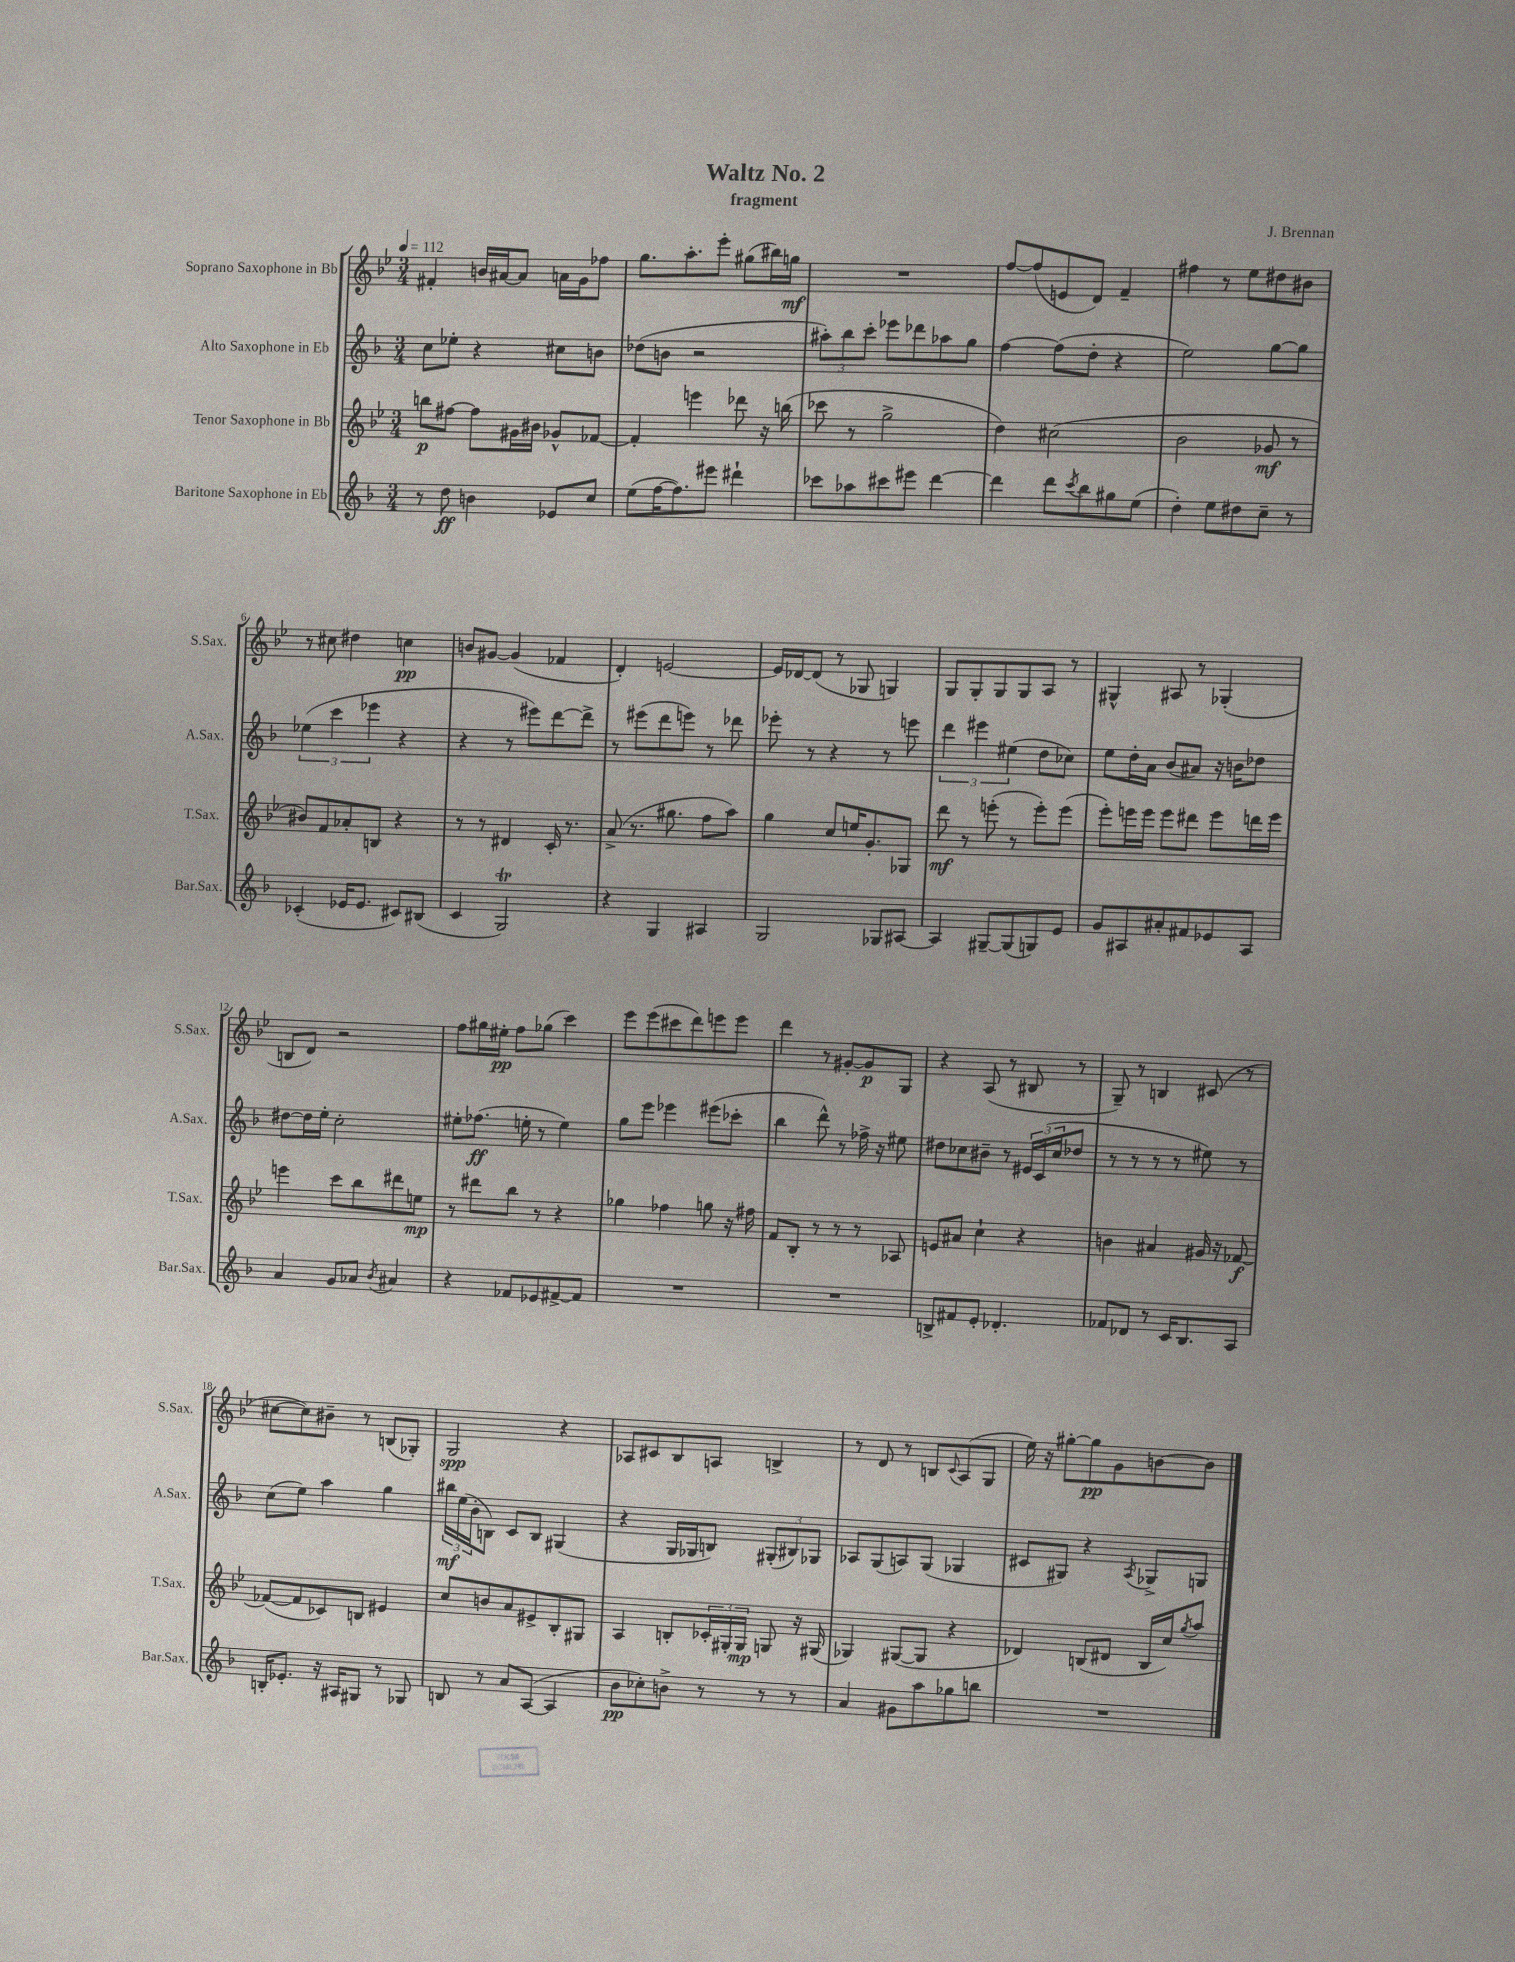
\header { title = "Waltz No. 2" composer = "J. Brennan" subtitle = "fragment" }
<<
\new StaffGroup <<
\new Staff = "s0" \with { instrumentName = "Soprano Saxophone in Bb" shortInstrumentName = "S.Sax." } {
    \clef treble \key bes \major \numericTimeSignature \time 3/4 \tempo 4 = 112
    fis'4-. b'16 ais'16~ ais'8 a'16 g'16 fes''8 |
    g''8. a''8.-. ees'''8-. gis''8( bis''16) g''16\mf |
    R2. |
    f''8~ f''8( e'8 d'8) f'4-- |
    fis''4 r8 ees''8 dis''8 bis'8 |
    r8 cis''8 dis''4 c''4\pp |
    b'8 gis'8~ gis'4( fes'4 |
    d'4-.) e'2~ |
    e'16 des'16~ des'8( r8 ges8 g4) |
    g8 g8-. g8 g8 a8 r8 |
    gis4-^ ais8 r8 ges4-.( |
    b8 d'8) r2 |
    f''8 gis''16 eis''16-.\pp f''8 ges''8( c'''4) |
    ees'''8 ees'''8( cis'''8 d'''8) e'''8 e'''8 |
    d'''4 r8 gis'8~-. gis'8\p g8 |
    r4 a8( r8 bis8 r8 |
    g8--) r8 b4 cis'8( r8 |
    cis''8~ cis''8) bis'8-- r8 b8( ges8-.) |
    g2\spp r4 |
    aes8 cis'8 bes8 a8 b4-> |
    r8 d'8 r8 b8 \appoggiatura { c'8 } a8( g8 |
    ees''16) r16 gis''8~-. gis''8\pp g'8 b'8~ b'8 \bar "|." |
}
\new Staff = "s1" \with { instrumentName = "Alto Saxophone in Eb" shortInstrumentName = "A.Sax." } {
    \clef treble \key f \major \numericTimeSignature \time 3/4
    c''8 ees''8-. r4 cis''8 b'8 |
    des''8( b'8 r2 |
    \tuplet 3/2 { ais''8-.) bes''8 c'''8-. } ees'''8 des'''8 aes''8 g''8 |
    f''4~ f''8( d''8-. r4 |
    e''2) g''8~ g''8 |
    \tuplet 3/2 { ees''4( c'''4 ees'''4 } r4 |
    r4 r8 eis'''8) d'''8~ d'''8-> |
    r8 eis'''8( d'''8 e'''8) r8 des'''8 |
    ees'''8-. r8 r4 r8 e'''8 |
    \tuplet 3/2 { d'''4 eis'''4 eis''4( } d''8 ces''8) |
    e''8 d''16-. a'16 bes'8( ais'8) r16 b'16 des''8 |
    dis''8~ dis''16 e''16-. c''2-. |
    eis''8-. fes''8.\ff( e''16-. r8 e''4) |
    g''8 e'''8 ees'''4 eis'''8( ces'''8-. |
    bes''4 d'''8-^) r8 fes''16-> r16 eis''8 |
    dis''8 ces''8 bis'8-- r8 \tuplet 3/2 { eis'16 c'16( ces''16 } des''8 |
    r8 r8 r8 r8 eis''8) r8 |
    c''8( e''8) a''4 g''4 |
    \tuplet 3/2 { bis''16\mf e''16( bes'16-. } b8) c'8 b8 gis4( |
    r4 g16 ges16 b8) \tuplet 3/2 { gis8-.( bis8) ges8 } |
    aes8 g8( a8) g8( ges4 |
    cis'8 gis8) r4 \acciaccatura { a8 } ges8-> g8 \bar "|." |
}
\new Staff = "s2" \with { instrumentName = "Tenor Saxophone in Bb" shortInstrumentName = "T.Sax." } {
    \clef treble \key bes \major \numericTimeSignature \time 3/4
    b''8\p fis''8~ fis''8 gis'16 bis'16 ges'8-^ fes'8~ |
    fes'4-. e'''4 des'''8 r16 b''16( |
    ces'''8 r8 g''2-> |
    d''4) cis''2( |
    bes'2 ges'8\mf r8 |
    bis'8) f'8 aes'8-. b8 r4 |
    r8 r8 dis'4 c'16-. r8. |
    a'8->( r8. gis''8. f''8 a''8) |
    g''4 c''8 e''16 g'8.-. ges8 |
    d'''8\mf r8 e'''8-.( r8 e'''8-.) e'''8( |
    ees'''8-.) e'''16 e'''16 e'''8 dis'''8 e'''8 d'''16 e'''16 |
    e'''4 c'''8 bes''8 dis'''8 e''8\mp |
    r8 dis'''8 bes''8 r8 r4 |
    ges''4 fes''4 g''8 r16 fis''16 |
    f'8 bes8-. r8 r8 r8 aes8 |
    e'8 ais'8 c''4-! r4 |
    b'4 ais'4 gis'16 r16 fes'8~\f |
    fes'8~( fes'8 ces'8) b8 eis'4 |
    c''8 b'8 a'8 eis'8-> bes8-. gis8 |
    a4 b8-. \tuplet 3/2 { ces'16-. gis16-. gis16\mp } g8 r16 gis16( |
    ges4) gis8~( gis8 r4 |
    des'4) b8( dis'8 b16 c''16) \acciaccatura { g''8 } a''8 \bar "|." |
}
\new Staff = "s3" \with { instrumentName = "Baritone Saxophone in Eb" shortInstrumentName = "Bar.Sax." } {
    \clef treble \key f \major \numericTimeSignature \time 3/4
    r8 d''8\ff b'4 ees'8 c''8 |
    e''8( f''16~ f''8.) eis'''8 dis'''4-! |
    ces'''8 aes''8 cis'''8 eis'''8 d'''4~ |
    d'''4 d'''8 \acciaccatura { c'''8 } bes''8 gis''8 e''8( |
    d''4-.) e''8 dis''8 c''8-- r8 |
    ces'4-.( ees'16 ees'8. cis'8) bis8( |
    c'4 g2\trill) |
    r4 g4 ais4 |
    g2 ges8 ais8~ |
    ais4 gis8~-- gis8( g8) e'8 |
    g'8 ais8 ais'8-. fis'8 ees'8 ais8 |
    a'4 g'8 aes'8 \acciaccatura { bes'8 } ais'4 |
    r4 fes'8 ees'8 fis'8~-> fis'8 |
    R2. |
    R2. |
    b8-> fis'8 e'8-. des'4.-. |
    fes'8 des'8 r8 c'16 bes8. a8 |
    b16-. ees'8.-. r16 ais16 gis8 r8 ges8 |
    b8 r8 a'8 a8~( a4 |
    bes'8\pp ces''8-.) b'8-> r8 r8 r8 |
    a'4 gis'8 a''8 ges''8 b''8 |
    R2. \bar "|." |
}
>>
>>
